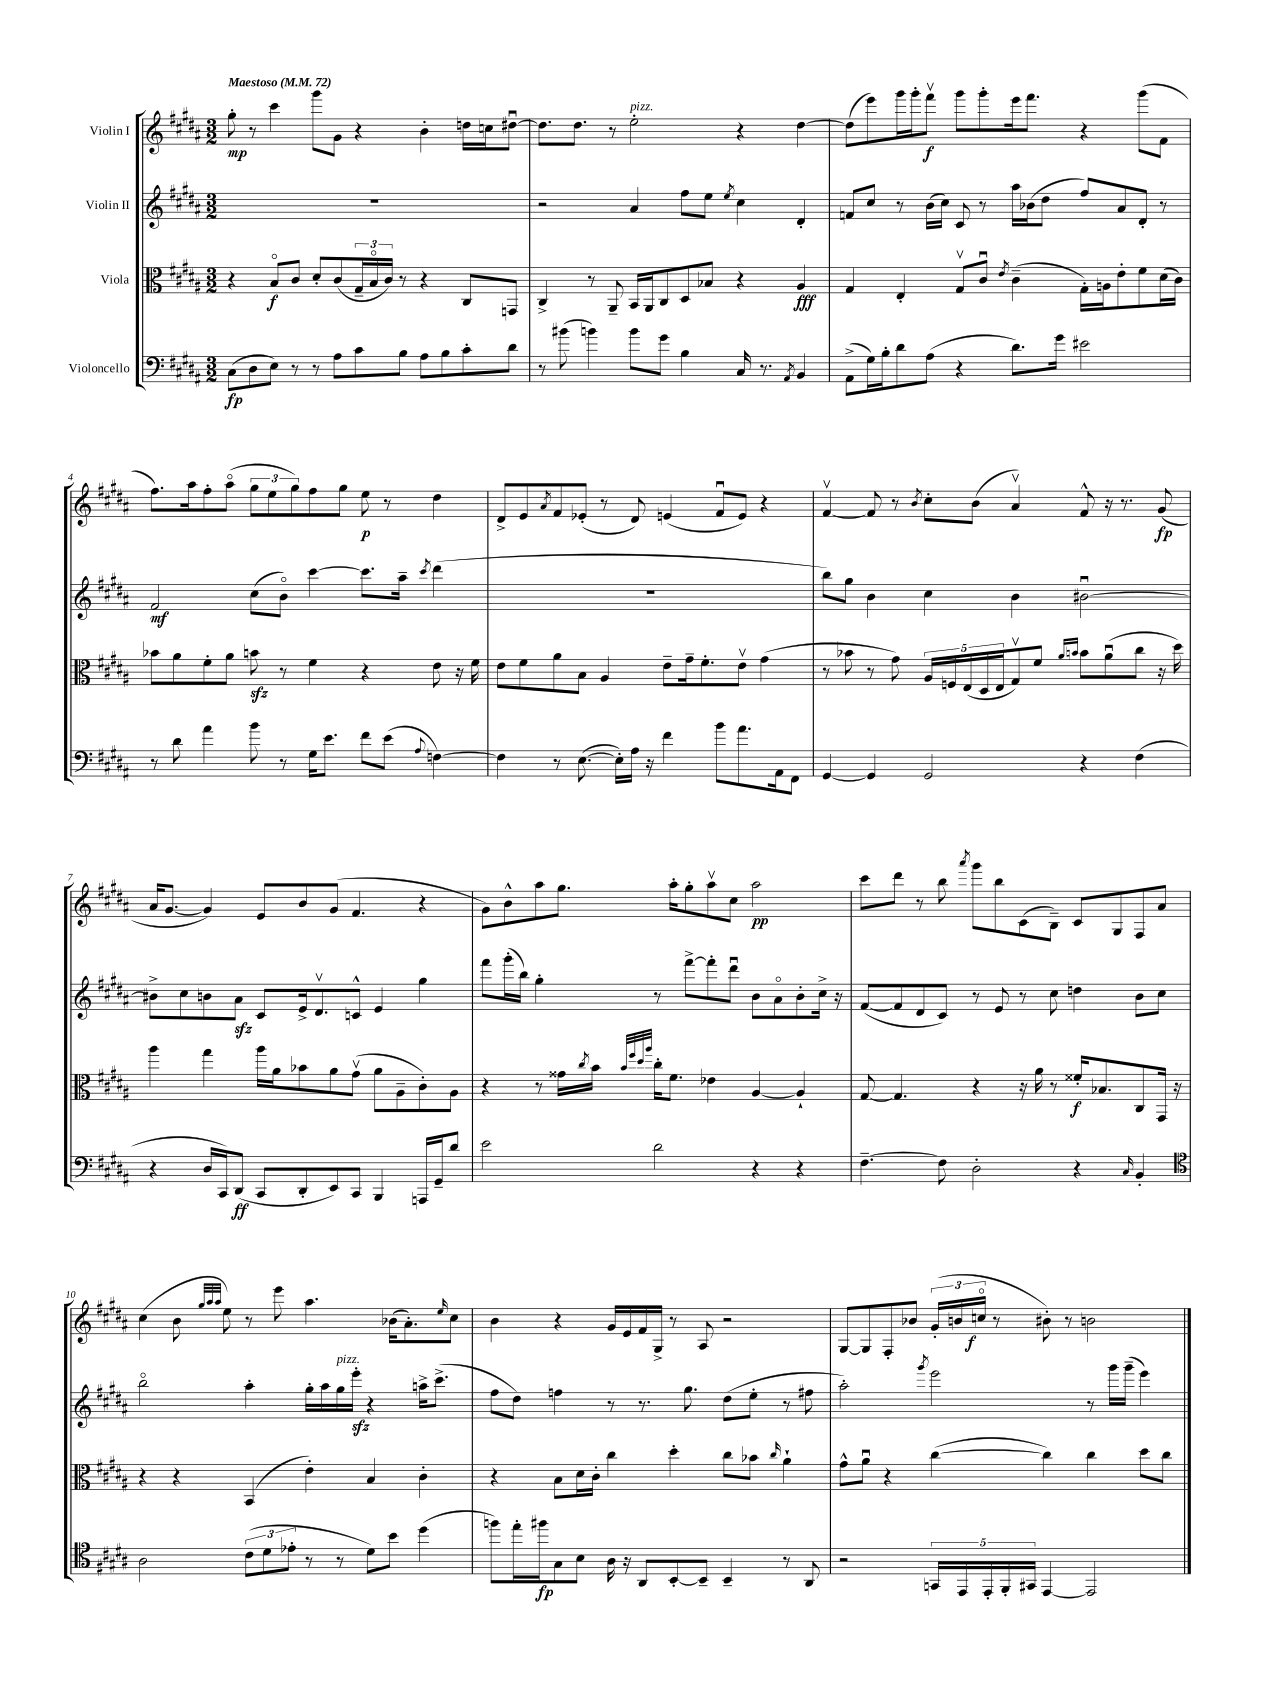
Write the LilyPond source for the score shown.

<<
\new StaffGroup <<
\new Staff = "s0" \with { instrumentName = "Violin I" } {
    \clef treble \key b \major \numericTimeSignature \time 3/2 \tempo "Maestoso" 4 = 72
    gis''8-.\mp r8 cis'''4 gis'''8 gis'8 r4 b'4-. d''16 c''16 dis''8~\downbow |
    dis''8. dis''8. r8 e''2-.^\markup { \italic "pizz." } r4 dis''4~ |
    dis''8( e'''8) gis'''16 gis'''16-. fis'''8\upbow\f gis'''8 gis'''8-. e'''16 fis'''8. r4 gis'''8( fis'8 |
    fis''8.) ais''16 fis''8-. ais''8\flageolet( \tuplet 3/2 { gis''8 e''8 gis''8) } fis''8 gis''8 e''8\p r8 dis''4 |
    dis'8-> e'8 \acciaccatura { ais'8 } fis'8 ees'8-.( r8 dis'8) e'4( fis'8\downbow e'8) r4 |
    fis'4~\upbow fis'8 r8 \acciaccatura { b'8 } cis''8-. b'8( ais'4\upbow) fis'8-^ r16 r8. gis'8\fp( |
    ais'16 gis'8.~ gis'4) e'8 b'8 gis'8( fis'4. r4 |
    gis'8) b'8-^ ais''8 gis''8. ais''16-. gis''8-. ais''8\upbow cis''8 ais''2\pp |
    cis'''8 dis'''8 r8 b''8 \acciaccatura { ais'''8 } gis'''8 b''8 cis'8( b8--) cis'8 gis8 fis8 ais'8 |
    cis''4( b'8 \grace { gis''32 ais''32 ais''32 } e''8) r8 e'''8 ais''4. bes'16( ais'8.-.) \grace { e''16 } cis''8 |
    b'4 r4 gis'16 e'16 fis'16 gis16-> r8 ais8 r2 |
    gis8~ gis8 fis8-. bes'8 \tuplet 3/2 { gis'16-.( b'16 c''16\flageolet\f } r8 bis'8-.) r8 b'2 \bar "|." |
}
\new Staff = "s1" \with { instrumentName = "Violin II" } {
    \clef treble \key b \major \numericTimeSignature \time 3/2
    R1. |
    r2 ais'4 fis''8 e''8 \acciaccatura { e''8 } cis''4 dis'4-. |
    f'8 cis''8 r8 b'16( cis''16) cis'8 r8 ais''16 bes'16( dis''8 fis''8) ais'8 dis'8-. r8 |
    fis'2\mf cis''8( b'8\flageolet) cis'''4~ cis'''8. ais''16-- \acciaccatura { cis'''8 } dis'''4( |
    R1. |
    b''8) gis''8 b'4 cis''4 b'4 bis'2~\downbow |
    bis'8-> cis''8 b'8 ais'8\sfz cis'8 e'16-> dis'8.\upbow c'8-^ e'4 gis''4 |
    fis'''8 gis'''16-.( b''16) gis''4-. r8 fis'''8~-> fis'''8-. dis'''8\downbow b'8 ais'8\flageolet b'8-. cis''16-> r16 |
    fis'8~( fis'8 dis'8 cis'8) r8 e'8 r8 cis''8 d''4 b'8 cis''8 |
    b''2\flageolet ais''4-. gis''16-. ais''16 gis''16^\markup { \italic "pizz." } e'''16-.\sfz r4 a''16-> cis'''8.->( |
    fis''8 dis''8) f''4 r8 r8. gis''8. dis''8( e''8-. r8 fis''8 |
    ais''2-.) \acciaccatura { gis'''8 } e'''2 r8 gis'''16 gis'''16--( e'''4) \bar "|." |
}
\new Staff = "s2" \with { instrumentName = "Viola" } {
    \clef alto \key b \major \numericTimeSignature \time 3/2
    r4 b8\flageolet\f cis'8 dis'8-. cis'8( \tuplet 3/2 { gis16-- b16\flageolet cis'16) } r8 r4 cis8 g,8 |
    cis4-> r8 ais,8-- b,16 ais,16 cis8 dis8 bes8 r4 ais4\fff |
    gis4 e4-. gis8\upbow cis'8\downbow \acciaccatura { e'8 } cis'4--( gis16-.) a16 e'8-. fis'8 dis'16( cis'16) |
    bes'8 ais'8 fis'8-. ais'8 b'8\sfz r8 fis'4 r4 e'8 r16 fis'16 |
    e'8 fis'8 ais'8 b8 ais4 e'8-- gis'16-- fis'8.-. e'8\upbow gis'4( |
    r8 bes'8 r8 gis'8) \tuplet 5/4 { ais16 f16 e16( dis16 e16 } gis8\upbow) fis'8 \grace { ais'16 b'16 } b'8 ais'8\downbow( cis''8 r16 dis''16) |
    ais''4 gis''4 ais''16 ais'16 bes'8 ais'8 gis'8\upbow( ais'8 ais8-- cis'8-.) ais8 |
    r4 r8 gisis'16 \acciaccatura { cis''8 } b'16 \grace { b'32 fis''32 dis''32 ais''32 } cis''16-. fis'8. ees'4 ais4~ ais4-! |
    gis8~ gis4. r4 r16 ais'16 r8 fisis'16-.\f bes8. cis8 gis,16 r16 |
    r4 r4 b,4( e'4-.) b4 cis'4-. |
    r4 b8 dis'16 cis'16-. cis''4 dis''4-. cis''8 bes'8 \grace { cis''16 } ais'4-! |
    gis'8-^ ais'8\downbow r4 cis''4~( cis''4) cis''4 dis''8 cis''8 \bar "|." |
}
\new Staff = "s3" \with { instrumentName = "Violoncello" } {
    \clef bass \key b \major \numericTimeSignature \time 3/2
    cis8\fp( dis8 e8) r8 r8 ais8 cis'8 b8 ais8 b8 cis'8-. dis'8 |
    r8 bis'8( b'4) b'8 gis'8 b4 cis16 r8. \acciaccatura { ais,8 } b,4 |
    ais,8->( gis16) b16-. dis'8 ais8( r4 dis'8.) gis'16 eis'2 |
    r8 dis'8 ais'4 b'8 r8 gis16 e'8. fis'8 e'8( \appoggiatura { ais8 } f4~) |
    f4 r8 e8.~( e16-.) ais16 r16 fis'4 b'8 ais'8. ais,16 fis,8 |
    gis,4~ gis,4 gis,2 r4 fis4( |
    r4 dis16 cis,16) dis,8\ff( cis,8 dis,8-. e,8) cis,8 b,,4 a,,16 gis,16-- dis'8 |
    e'2 dis'2 r4 r4 |
    fis4.~-- fis8 dis2-. r4 \grace { cis16 } b,4-. |
    \clef tenor ais2 \tuplet 3/2 { cis'8( dis'8 ees'8-. } r8 r8 dis'8) b'8 dis''4( |
    f''8) e''16-. fis''16\fp gis8 b8 ais16 r16 ais,8 b,8~-. b,8-- b,4-- r8 ais,8 |
    r2 \tuplet 5/4 { g,16 e,16 e,16-. fis,16-. gis,16 } e,4~ e,2 \bar "|." |
}
>>
>>
